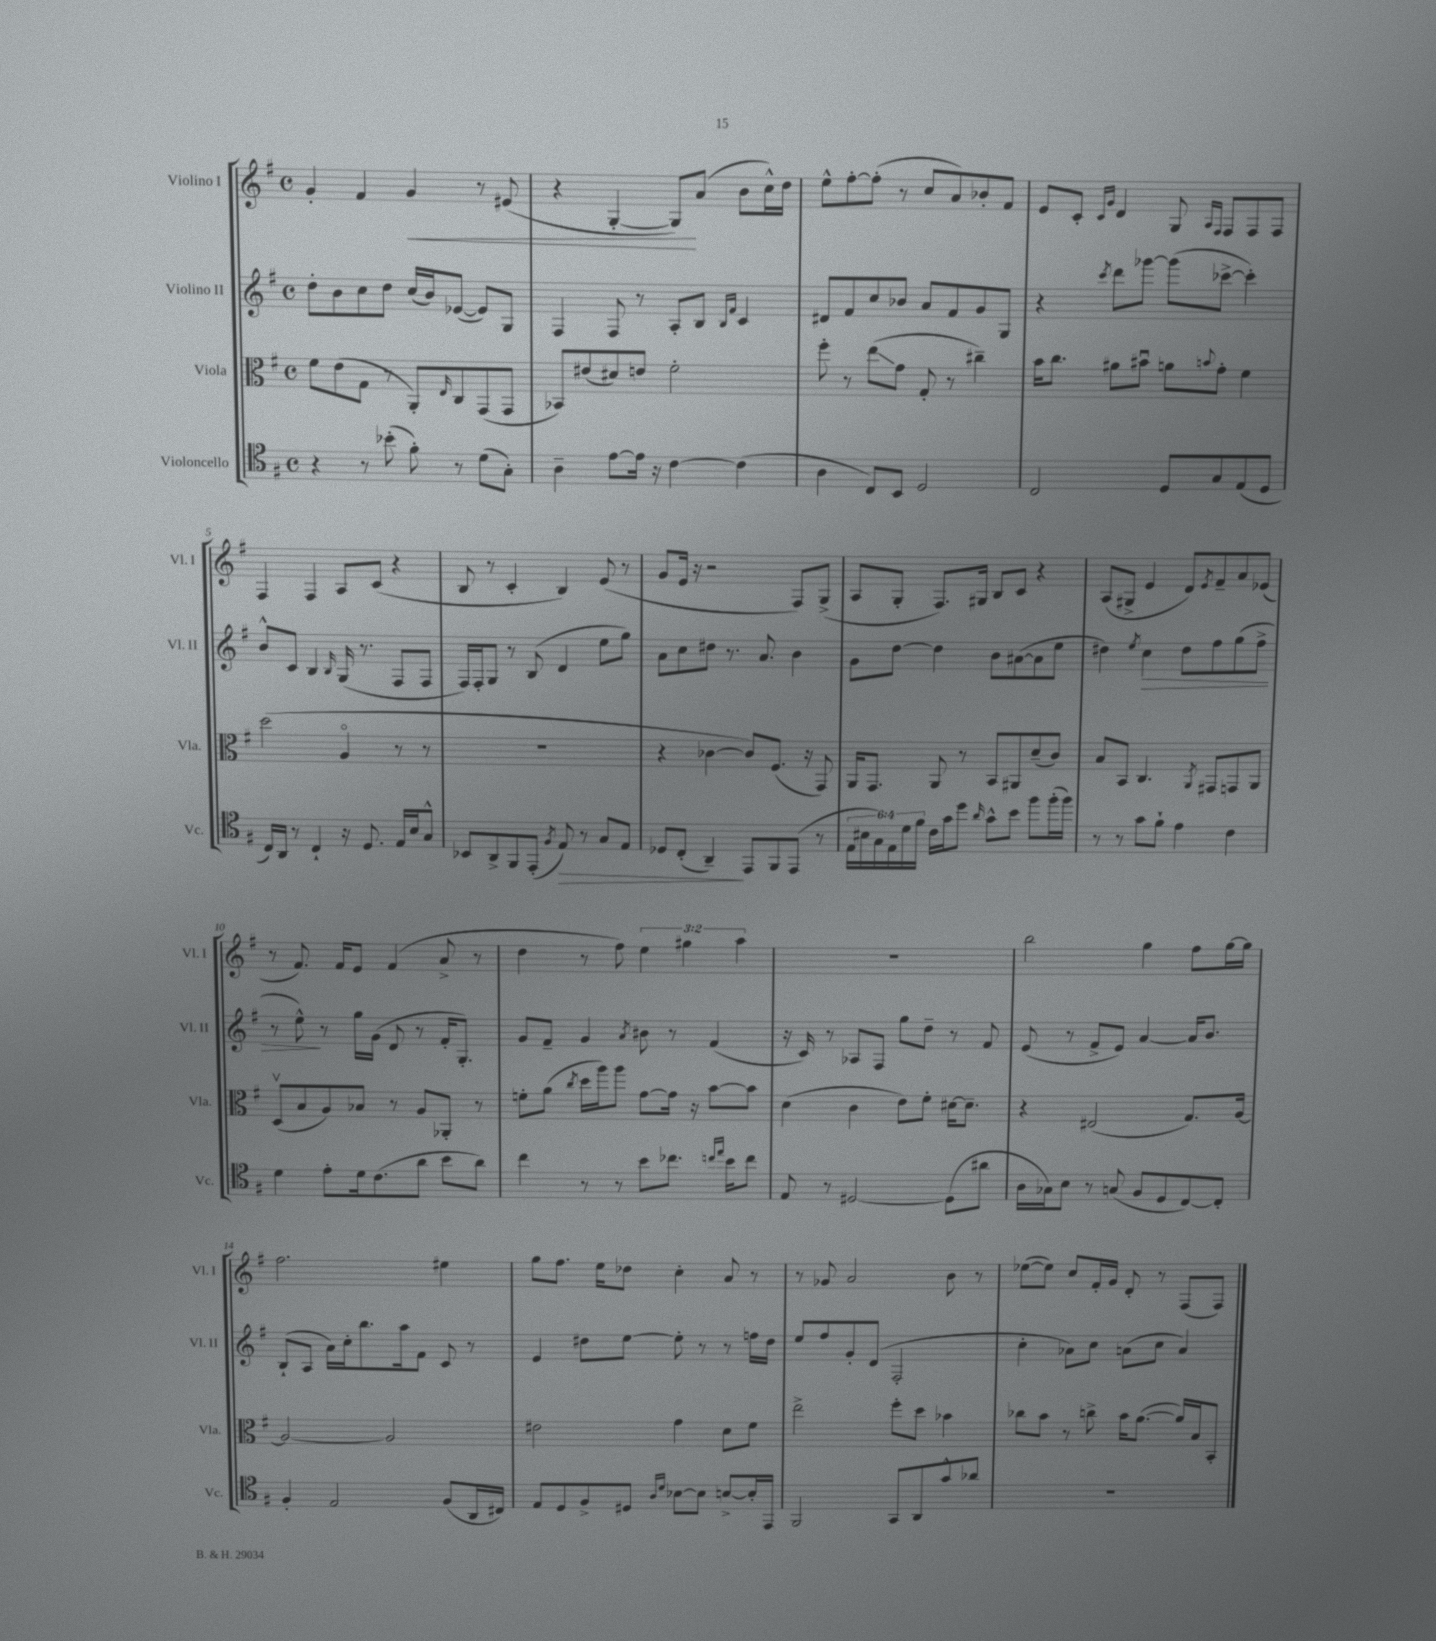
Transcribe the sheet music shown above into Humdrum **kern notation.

**kern	**kern	**kern	**kern
*staff4	*staff3	*staff2	*staff1
*clefC4	*clefC3	*clefG2	*clefG2
*k[f#]	*k[f#]	*k[f#]	*k[f#]
*M4/4	*M4/4	*M4/4	*M4/4
*met(c)	*met(c)	*met(c)	*met(c)
4r	8f#	8dd'	4g'
.	(8e	8b	.
8r	8G	8cc	4f#
(8b-'	8r	8dd	.
8f#')	8AA')	(16cc	4g
.	.	16b)	.
.	16qqE	.	.
8r	8C	([8e-	.
(8d	(8GG	8e-])	8r
8G')	8GG	8G	(8e#
=	=	=	=
4A~	8BB-)	4F#	4r
.	(8e#	.	.
[8e	8d#)	8F#	[4G'
16e]	8e	8r	.
16r	.	.	.
[4c	2f#'	8A'	8G])
.	.	8B	(8a
.	.	16qqB	.
.	.	16qqf#	.
(4c]	.	4c	8b
.	.	.	16cc^^)
.	.	.	16dd
=	=	=	=
4A	8ff#'	8d#	8ee^^
.	8r	8f#	[8ff#'
8C)	(8ee	8cc	(8ff#']
8BB	8g	8b-	8r
2D	8G'	8a	8cc
.	8r	8f#	8a)
.	4cc#~)	8g	8b-'
.	.	8G	8f#
=	=	=	=
2C	16b	4r	8e
.	8.cc	.	.
.	.	.	8c'
.	.	.	16qqc
.	.	8qccc	16qqg
.	8a#	8ddd	4d
.	8b#u	[8ggg-	.
8D	8a	(8ggg-]	8G
.	.	.	16qqA
.	8qqb	.	16qqF#
8G	8g'	[8ccc-^	8F#
(8E	4f#	4ccc-'])	8F#
8D	.	.	8F#
=	=	=	=
16C)	(2dd	8b^^	4F#
16AA	.	.	.
8r	.	8c	.
4C`	.	4B	4F#
.	.	16qqB	.
16r	4Ao	(16G	8A
8.D	.	8.r	.
.	.	.	(8c
16E	8r	8F#	4r
16B	.	.	.
8G^^	8r	8F#	.
=	=	=	=
8BB-	1r	16F#)	8B
.	.	16F#'	.
8AA^	.	8G	8r
8FF#	.	8r	4c'
(8EE'	.	(8B	.
8qF#	.	.	.
8E)	.	4d	4B)
8r	.	.	.
8G	.	8ee	(8e
8E	.	8gg)	8r
=	=	=	=
8D-	4r	8a	8g
(8C'	.	8cc	16e
.	.	.	16r
4AA~)	[4c-	8dd#	2r
.	.	8.r	.
8EE	8c-])	.	.
.	.	8.a	.
8FF#	(8.F#	.	.
(8EE	.	4b	8F#)
.	16r	.	.
8r	8GG)	.	(8G^
=	=	=	=
24E	16AA	8g	8A
24B#	.	.	.
.	8.GG	.	.
24G)	.	.	.
24E	.	[8dd	8G'
24d	.	.	.
24f#	.	.	.
16c	8AA	4dd]	8.F#)
16g	.	.	.
8dd	8r	.	.
.	.	.	16G#
16qqa	.	.	.
8g^^	8BB	8b	8B
8b	8AA#	([8a#	8c
8ff#	(8d~	8a#]	4r
(16ff#'	8c)	8ee	.
16ff#)	.	.	.
=	=	=	=
8r	8B	4dd#)	(8A
8r	8BB	.	8G#^
.	.	8qee	.
8g	4.C	4cc	4e
8f#`	.	.	.
4e	.	8dd#	8d)
.	8qAA	.	8qe
.	8GG#	8ff#	8f#~
4c	8GG	(8gg	8a
.	8AA	8ff#^	(8e-
=	=	=	=
4d	(8Dv	8r	8r
.	8B	8ee^^)	8.f#)
8e'	8A)	8r	.
.	.	.	16f#
16d	8B-	16gg	8e
(8.c	.	(16g	.
.	8r	8d	(4f#
8a	8A	8r	.
8b	8AA-'	16f#'	8a^
.	.	8.G')	.
8a)	8r	.	8r
=	=	=	=
4cc	8f'	8g	4dd
.	(8a	8f#~	.
.	8qcc	.	.
8r	16dd	4g	8r
.	16aa)	.	.
8r	8aa	.	8ff#)
.	.	8qa	.
8b	[8g	8b#	6ee
8.cc-	16g]	8r	.
.	.	.	6gg#
.	16r	.	.
.	[8b	(4f#	.
16qqcc	.	.	.
16qqee	.	.	.
16b	.	.	.
.	.	.	6aa
8cc	8b]	.	.
=	=	=	=
8E	(4d	16r	1r
.	.	16c)	.
8r	.	8r	.
[2D#	4c	8A-	.
.	.	8F#	.
.	8e)	8gg	.
.	8f#'	8dd~	.
(8D#]	[16d#	8r	.
.	8.d#~]	.	.
8a#	.	8f#	.
=	=	=	=
16A	4r	(8e	2bb
16G-)	.	.	.
8B	.	8r	.
8r	(2E#	8f#^	.
(8G	.	8e)	.
8F#	.	[4a	4gg
8D	.	.	.
[8C)	8.G)	16a]	8ff#
.	.	8.b	.
8C']	.	.	[16gg
.	[16A	.	16gg]
=	=	=	=
4F#'	2A_	(8B`	2.ff#
.	.	8A	.
2E	.	16a)	.
.	.	16cc'	.
.	.	8.bb	.
.	2A]	.	.
.	.	16aa	.
.	.	8f#	.
(8F#	.	8c	4ee#
16AA	.	8r	.
16C#)	.	.	.
=	=	=	=
8E	2e#	4e	8gg
8D	.	.	8.ff#
8F#^	.	8dd#	.
.	.	.	16ee
8D#	.	[8ee	8dd-
16qqA	.	.	.
16qqd	.	.	.
[8B-	4g	8ee']	4cc'
8B-]	.	8r	.
[8B^	8d	8r	8a
16B']	8f#	16ff	8r
16EE	.	16dd#	.
=	=	=	=
2FF#	2ee^	8ee	8r
.	.	8ff#	8g-
.	.	8g'	2a
.	.	(8d	.
8GG	8ff#'	2F#'	.
8AA	8dd	.	.
8g^^	4b-	.	8b
8a-	.	.	8r
=	=	=	=
1r	8cc-	4cc'	([8ee-
.	8b	.	8ee-])
.	8r	8a-)	8cc
.	8cc^	8cc	16f#'
.	.	.	16g
.	16b	(8a	8d'
.	([8.a	.	.
.	.	8cc	8r
.	16a])	4a)	(8F#
.	16B	.	.
.	8BB'	.	8F#)
==	==	==	==
*-	*-	*-	*-
